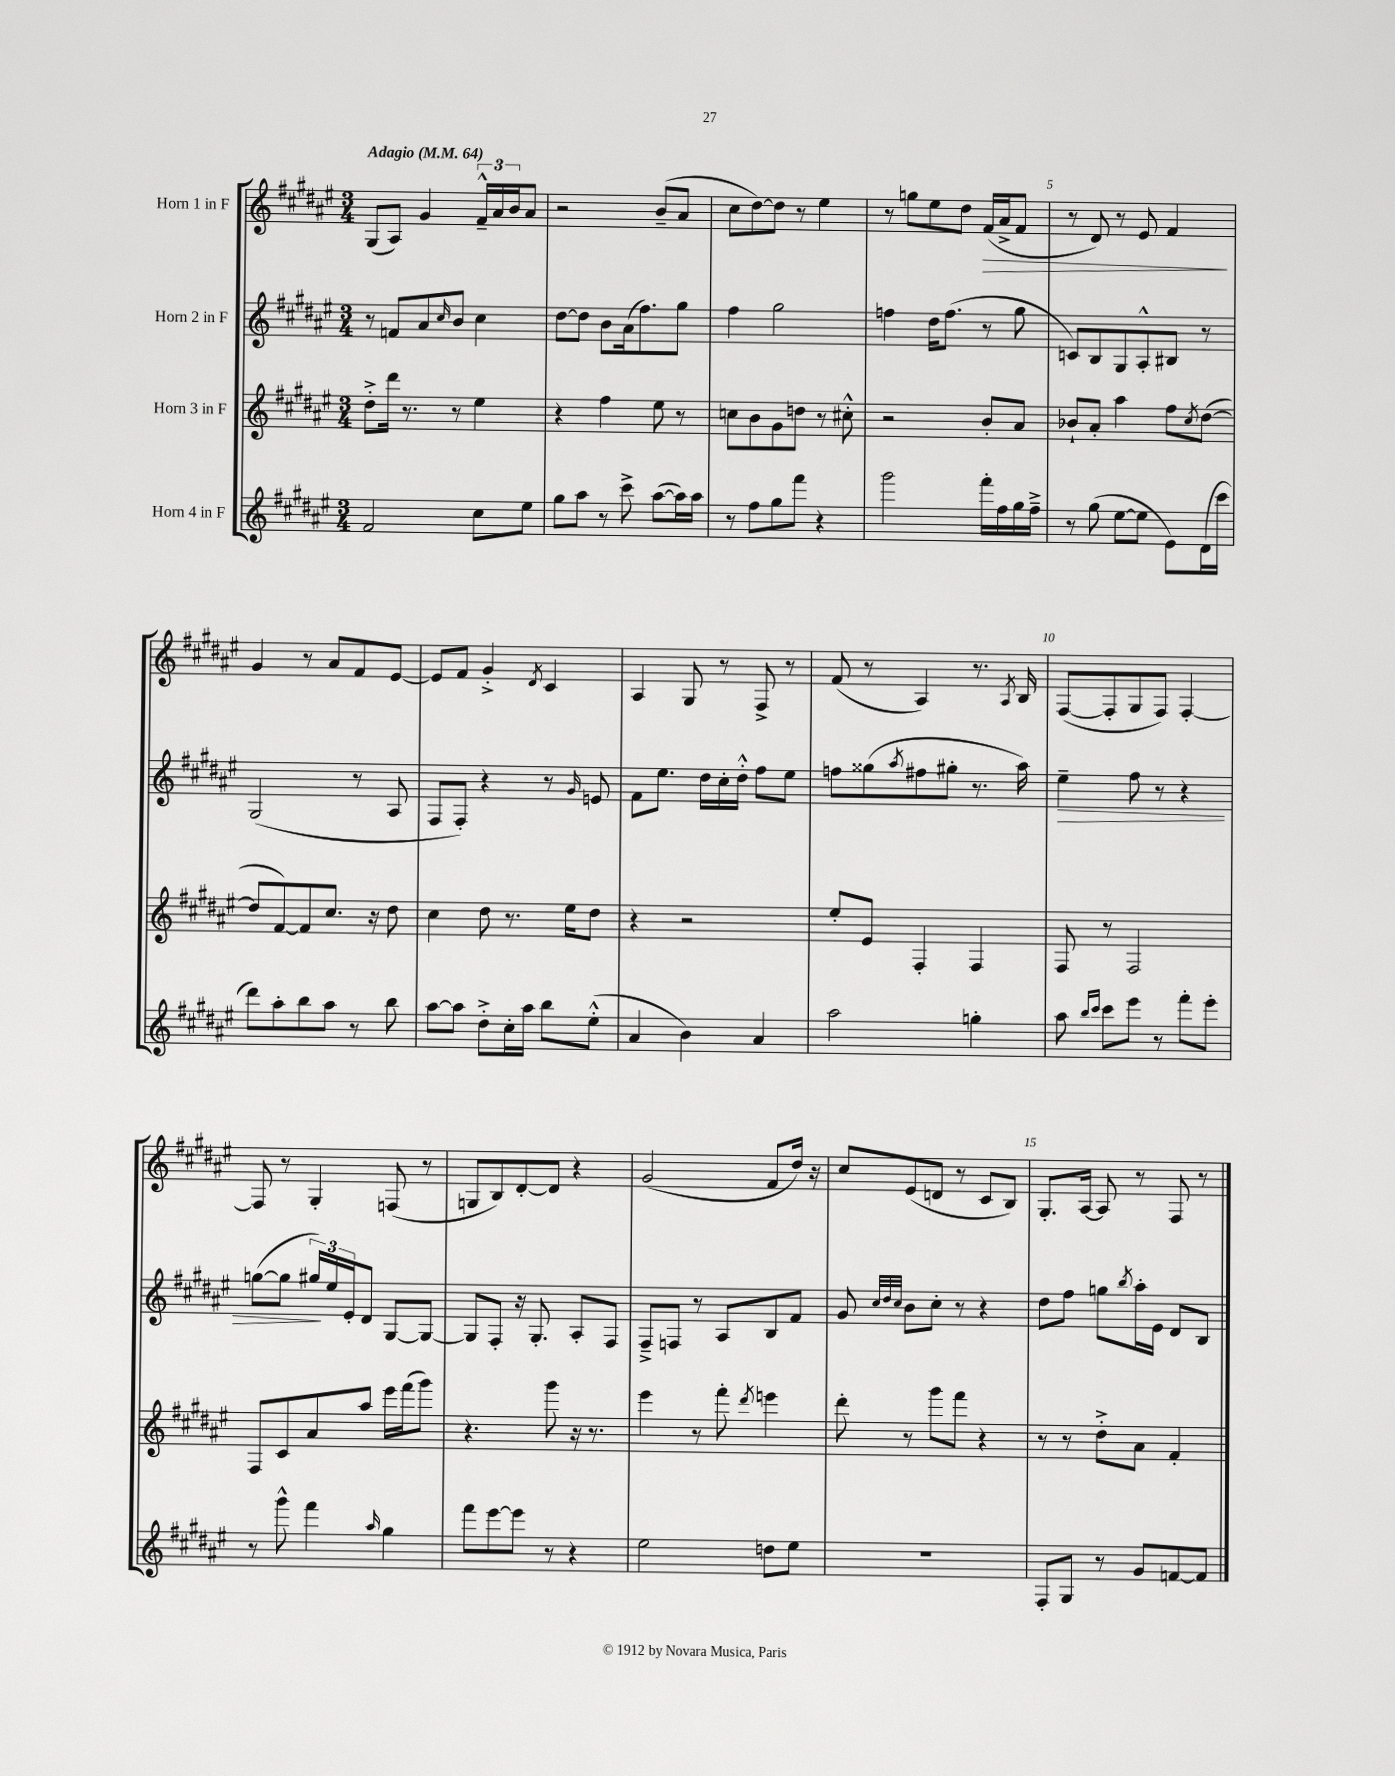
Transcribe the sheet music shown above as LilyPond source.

<<
\new StaffGroup <<
\new Staff = "s0" \with { instrumentName = "Horn 1 in F" } {
    \clef treble \key fis \major \numericTimeSignature \time 3/4 \tempo "Adagio" 4 = 64
    gis8( ais8) gis'4 \tuplet 3/2 { fis'16---^ ais'16 b'16 } ais'8 |
    r2 b'8--( ais'8 |
    cis''8 dis''8~) dis''8 r8 eis''4 |
    r8 g''8 eis''8 dis''8 fis'16\>( ais'16-> fis'8 |
    r8 dis'8) r8 eis'8 fis'4\! |
    gis'4 r8 ais'8 fis'8 eis'8~ |
    eis'8 fis'8 gis'4-.-> \acciaccatura { dis'8 } cis'4 |
    ais4 gis8 r8 fis8-> r8 |
    fis'8( r8 ais4) r8. \acciaccatura { ais8 } b16 |
    fis8~( fis8-. gis8 fis8) fis4~-. |
    fis8 r8 gis4-. f8( r8 |
    g8 b8) dis'8~-. dis'8 r4 |
    gis'2( fis'8 dis''16) r16 |
    cis''8 eis'8( d'8 r8 cis'8 b8) |
    gis8.-. ais16~ ais8 r8 fis8 r8 \bar "|." |
}
\new Staff = "s1" \with { instrumentName = "Horn 2 in F" } {
    \clef treble \key fis \major \numericTimeSignature \time 3/4
    r8 f'8 ais'8 \grace { cis''16 } b'8 cis''4 |
    dis''8~ dis''8 b'8 ais'16( fis''8.) gis''8 |
    fis''4 gis''2 |
    f''4 dis''16 f''8.( r8 gis''8 |
    c'8) b8 gis8 ais8-.-^ bis8 r8 |
    gis2( r8 ais8 |
    fis8 fis8-.) r4 r8 \grace { gis'16 } e'8 |
    fis'8 eis''8. dis''16 cis''16-. dis''16-.-^ fis''8 eis''8 |
    f''8 gisis''8( \acciaccatura { ais''8 } fis''8 gis''8-. r8. ais''16) |
    eis''4--\> fis''8 r8 r4 |
    g''8~( g''8 \tuplet 3/2 { gis''16\!) eis''16 eis'16-. } dis'8 gis8~ gis8~ |
    gis8 fis8-. r16 gis8.-. ais8-. fis8 |
    fis8---> f8 r8 ais8 b8 fis'8 |
    gis'8 \grace { cis''32 dis''32 cis''32 } b'8 cis''8-. r8 r4 |
    dis''8 fis''8 g''8 \acciaccatura { b''8 } ais''16-. eis'16 dis'8 b8 \bar "|." |
}
\new Staff = "s2" \with { instrumentName = "Horn 3 in F" } {
    \clef treble \key fis \major \numericTimeSignature \time 3/4
    dis''8-.-> dis'''16 r8. r8 eis''4 |
    r4 fis''4 eis''8 r8 |
    c''8 b'8 gis'8 d''8 r8 cis''8-.-^ |
    r2 b'8-. ais'8 |
    bes'8-! ais'8-. ais''4 fis''8 \acciaccatura { cis''8 } dis''8~( |
    dis''8 fis'8~) fis'8 cis''8. r16 dis''8 |
    cis''4 dis''8 r8. eis''16 dis''8 |
    r4 r2 |
    eis''8-. eis'8 fis4-. fis4 |
    fis8 r8 fis2 |
    fis8 cis'8 ais'8 ais''8 eis'''16 fis'''16( gis'''8) |
    r4. gis'''8 r16 r8. |
    eis'''4 r8 fis'''8-. \acciaccatura { dis'''8 } e'''4 |
    dis'''8-. r8 gis'''8 fis'''8 r4 |
    r8 r8 dis''8-.-> ais'8 fis'4-. \bar "|." |
}
\new Staff = "s3" \with { instrumentName = "Horn 4 in F" } {
    \clef treble \key fis \major \numericTimeSignature \time 3/4
    fis'2 cis''8 eis''8 |
    gis''8 ais''8 r8 cis'''8-> ais''8~( ais''16) ais''16 |
    r8 fis''8 gis''8 fis'''8 r4 |
    gis'''2 fis'''16-. fis''16 gis''16 fis''16---> |
    r8 gis''8( eis''8~ eis''8 eis'8) dis'16( cis'''16 |
    dis'''8) ais''8-. b''8 ais''8 r8 b''8 |
    ais''8~ ais''8 dis''8-.-> cis''16-. ais''16 b''8 eis''8-.-^( |
    ais'4 b'4) ais'4 |
    ais''2 g''4-. |
    ais''8 \grace { b''16 cis'''16 } cis'''8 eis'''8 r8 fis'''8-. eis'''8-. |
    r8 gis'''8-^ fis'''4 \grace { ais''16 } gis''4 |
    fis'''8 eis'''8~ eis'''8 r8 r4 |
    eis''2 d''8 eis''8 |
    R2. |
    fis8-. gis8 r8 gis'8 f'8~ f'8 \bar "|." |
}
>>
>>
\layout { \context { \Score \override BarNumber.break-visibility = ##(#f #t #t) barNumberVisibility = #(every-nth-bar-number-visible 5) } }
